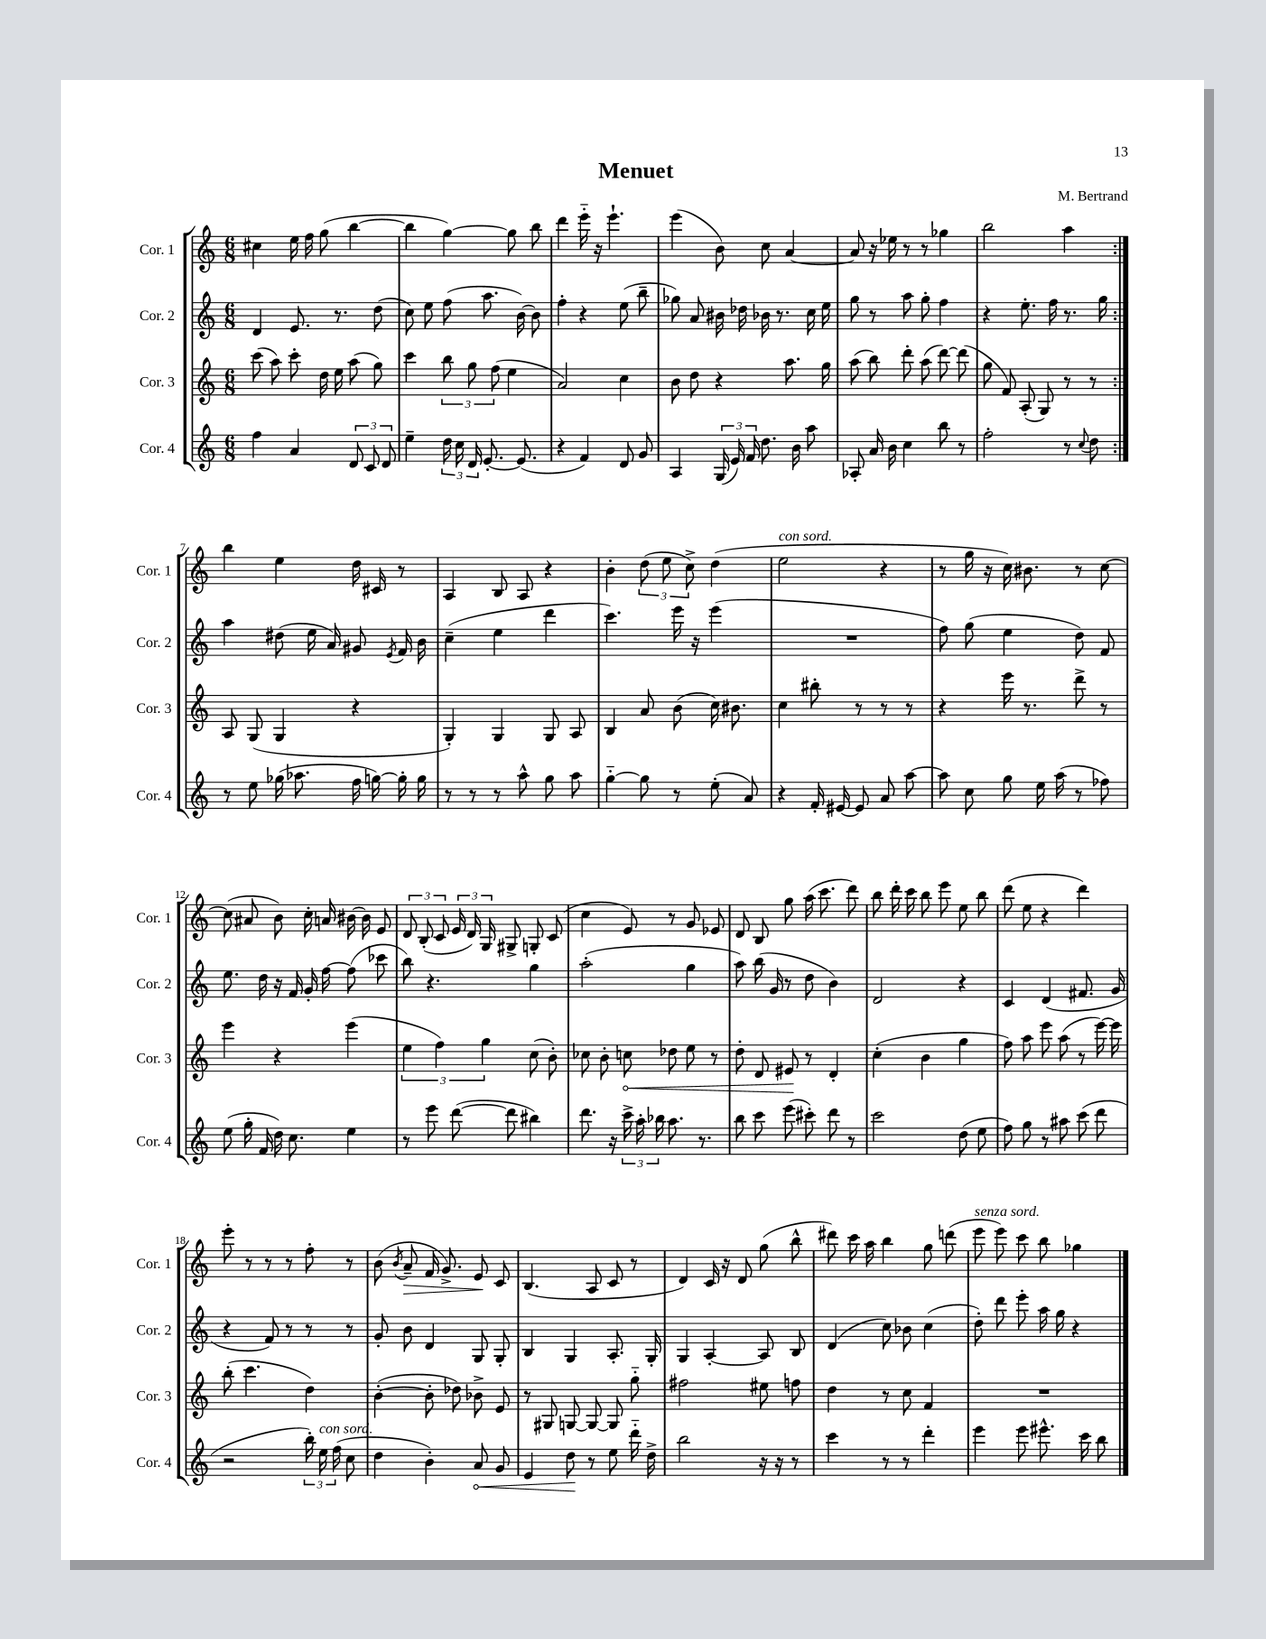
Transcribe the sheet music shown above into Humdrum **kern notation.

**kern	**kern	**kern	**kern
*staff4	*staff3	*staff2	*staff1
*clefG2	*clefG2	*clefG2	*clefG2
*k[]	*k[]	*k[]	*k[]
*M6/8	*M6/8	*M6/8	*M6/8
4ff	(8ccc	4d	4cc#
.	8aa)	.	.
4a	8ccc'	8.e	16ee
.	.	.	16ff
.	16dd	.	(8gg
.	16ee	8.r	.
12d	(8aa	.	[4bb
12c	.	.	.
.	8gg)	(8dd	.
12d	.	.	.
=	=	=	=
4ee~	4ccc	8cc)	4bb]
.	.	8ee	.
24dd	12bb	(8ff	[4gg)
24cc	.	.	.
24d	12gg	.	.
[8.e'	.	8.aa	.
.	(12ff	.	.
.	4ee	.	8gg]
(8.e]	.	[16b)	.
.	.	8b]	8bb
=	=	=	=
4r	2a)	4ff'	4ddd
4f)	.	4r	16eee'~
.	.	.	16r
.	.	.	4.eee`
8d	4cc	(8ee	.
8g	.	8bb~	.
=	=	=	=
4A	8b	8gg-)	(4eee
.	8dd	8a	.
(24G	4r	16b#	8b)
24e)	.	.	.
.	.	16dd-	.
24f	.	.	.
8.dd	.	16b-	8cc
.	.	8.r	.
.	8.aa	.	[4a
16b	.	.	.
8aa	.	16cc	.
.	16gg	16ee	.
=	=	=	=
8A-'	(8aa	8gg	8a]
16a	8bb)	8r	16r
16b	.	.	16ee-
4cc	8ddd'	8aa	8r
.	(8aa	8gg'	8r
8bb	[8ddd)	4ff	4gg-
8r	(8ddd]	.	.
=	=	=	=
2ff'	8gg	4r	2bb
.	8f)	.	.
.	(8A'	8.ee'	.
.	8G)	.	.
.	.	16ff	.
8r	8r	8.r	4aa
8qqcc	.	.	.
8dd	8r	.	.
.	.	16gg	.
=:|!	=:|!	=:|!	=:|!
8r	8A	4aa	4bb
8ee	(8G	.	.
(16gg-	4G	(8dd#	4ee
8.aa-	.	.	.
.	.	16ee	.
.	.	16a)	.
16ff	4r	8g#	16dd
[16gg)	.	.	16c#
.	.	8qe	.
16gg']	.	16f	8r
16gg	.	16b	.
=	=	=	=
8r	4G')	(4cc~	4A
8r	.	.	.
8r	4G	4ee	8B
8aa^^	.	.	8A
8gg	8G	4ddd	4r
8aa	8A	.	.
=	=	=	=
[4gg'~	4B	4.ccc)	4b'
8gg]	8a	.	(12dd
.	.	.	12ee
8r	(8b	16eee	.
.	.	.	12cc^)
.	.	16r	.
(8ee'	16cc)	(4eee	(4dd
.	8.b#	.	.
8a)	.	.	.
=	=	=	=
4r	4cc	2.r	2ee
16f'	8bb#'	.	.
[16e#	.	.	.
8e#]	8r	.	.
8a	8r	.	4r
[8aa	8r	.	.
=	=	=	=
8aa]	4r	8ff)	8r
8cc	.	(8gg	16gg
.	.	.	16r
8gg	16eee	4ee	16cc)
.	8.r	.	8.b#
16ee	.	.	.
(16aa	.	.	.
8r	8ddd^	8dd)	8r
8ff-)	8r	8f	[8cc
=	=	=	=
(8ee	4eee	8.ee	(8cc]
16gg'	.	.	8a#
16f	.	16dd	.
16dd)	4r	16r	8b)
8.cc	.	16f	.
.	.	16g'	16cc'
.	.	[16ff	16a
4ee	(4eee	(8ff]	[16b#
.	.	.	16b#]
.	.	8ccc-	8e
=	=	=	=
8r	6ee	8bb)	12d
.	.	.	(12B'
8eee	.	4.r	.
.	6ff)	.	12c
([8ddd	.	.	24e
.	.	.	24d)
.	6gg	.	24G
8ddd]	.	.	8G#^
4bb#)	(8cc	4gg	8G'
.	8b')	.	(8c
=	=	=	=
8.ddd	8cc-	(2aa'	4cc
.	8b'	.	.
16r	.	.	.
24ccc^	8cc	.	8e)
24aa'	.	.	.
24bb-	.	.	.
8.aa	8dd-	.	8r
.	8ee	4gg	8g
8.r	.	.	.
.	8r	.	8e-
=	=	=	=
8bb	8dd'	8aa)	8d
8ccc	8d	(16bb	8B
.	.	16g	.
(8eee	8e#	8r	8gg
8ccc#')	8r	8dd	(16aa
.	.	.	8.ccc
8ddd	4d'	4b)	.
8r	.	.	8ddd)
=	=	=	=
2ccc	(4cc'	2d	8bb
.	.	.	16ddd'
.	.	.	16ccc
.	4b	.	8bb
.	.	.	8eee
(8dd	4gg	4r	8ee
8ee	.	.	8bb
=	=	=	=
8ff)	8ff)	4c	(8ddd
8gg	8aa	.	8ee
8r	8eee	(4d	4r
8aa#	(8aa	.	.
(8ccc	8r	8.f#	4ddd)
8ddd	[16eee)	.	.
.	16eee]	16g	.
=	=	=	=
2r	(8bb'	4r	8eee'
.	4.ccc	.	8r
.	.	8f)	8r
.	.	8r	8r
24bb')	4dd)	8r	8ff'
24ee	.	.	.
(24ff	.	.	.
8cc	.	8r	8r
=	=	=	=
4dd	([4b'	8g'	(8b
.	.	.	8qb
.	.	8b	8a~
4b')	8b']	4d	16f
.	.	.	8.g^)
.	8dd-)	.	.
8a	8b-^	8G	8e
8g	8e	8G'	8c
=	=	=	=
4e	8r	4B	(4.B
.	8G#	.	.
8dd	[8G	4G	.
8r	8G_	.	8A
8ee	8G]	8.A'	8c
16ddd'~	8gg'~	.	8r
16dd^	.	16G'	.
=	=	=	=
2bb	2ff#	4G	4d)
.	.	[4A'	16c
.	.	.	16r
.	.	.	8d
16r	8ee#	8A]	(8gg
16r	.	.	.
8r	8ff	8B	8bb^^
=	=	=	=
4ccc	4dd	(4d	8ddd#)
.	.	.	16ccc
.	.	.	16aa
8r	8r	8cc)	4bb
8r	8cc	8b-	.
4ddd'	4f	(4cc	8gg
.	.	.	(8ddd
=	=	=	=
4eee	2.r	8dd')	8eee
.	.	8ddd	8eee)
8eee	.	8eee'	8ccc
8.eee#^^	.	16aa	8bb
.	.	16gg	.
.	.	4r	4gg-
16ccc	.	.	.
8bb	.	.	.
==	==	==	==
*-	*-	*-	*-
